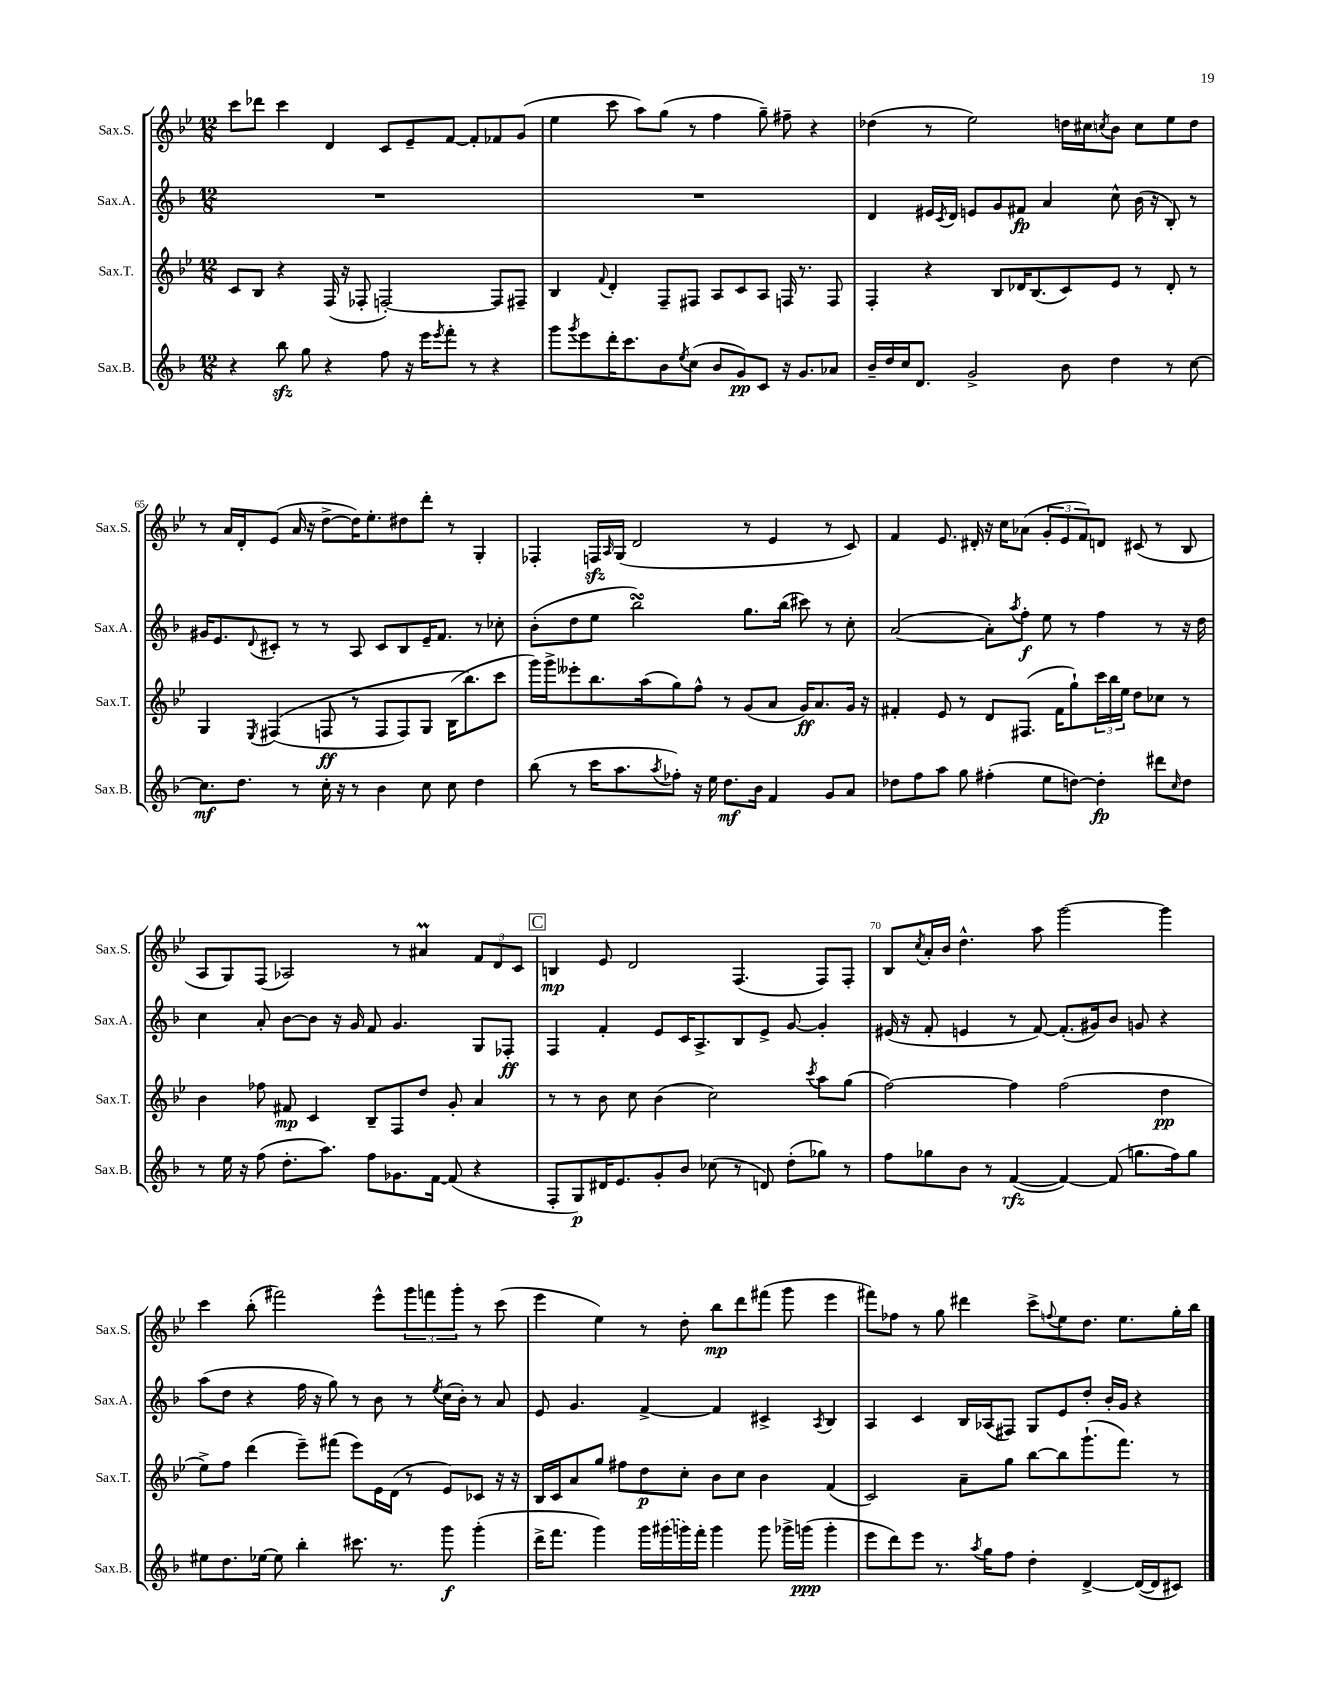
<<
\new StaffGroup <<
\new Staff = "s0" \with { instrumentName = "Sax.S." shortInstrumentName = "Sax.S." } {
    \clef treble \key bes \major \numericTimeSignature \time 12/8
    c'''8 des'''8 c'''4 d'4 c'8 ees'8-- f'8~ f'8-. fes'8 g'8( |
    ees''4 c'''8 a''8) g''8( r8 f''4 g''8--) fis''8-- r4 |
    des''4( r8 ees''2) d''16 cis''16 \acciaccatura { c''8 } bes'8 c''8 ees''8 d''8 |
    r8 a'16 d'16-. ees'8( a'16 r16 d''8~-> d''16) ees''8.-. dis''8 d'''8-. r8 g4-. |
    fes4-. f16\sfz \grace { a16 } g16( d'2 r8 ees'4 r8 c'8) |
    f'4 ees'8. dis'16-. r16 c''16 aes'8( \tuplet 3/2 { g'8-. ees'8 f'8) } d'8 cis'8( r8 bes8 |
    a8 g8) f8( aes2) r8 ais'4\prall \tuplet 3/2 { f'8 d'8 c'8 } |
    \mark \markup { \box "C" } b4\mp ees'8 d'2 f4.( f8) f8-. |
    bes8 \acciaccatura { c''8 } a'16-. bes'16 d''4.-^ a''8 g'''2~ g'''4 |
    c'''4 bes''8-.( fis'''2) ees'''8-^ \tuplet 3/2 { g'''8 f'''8 g'''8-. } r8 c'''8( |
    ees'''4 ees''4) r8 d''8-. bes''8\mp d'''8 fis'''8( g'''8 ees'''4 |
    fis'''8) fes''8 r8 g''8 dis'''4 c'''8-> \appoggiatura { f''8 } ees''8 d''8. ees''8. g''16-. bes''16 \bar "|." |
}
\new Staff = "s1" \with { instrumentName = "Sax.A." shortInstrumentName = "Sax.A." } {
    \clef treble \key f \major \numericTimeSignature \time 12/8
    R1. |
    R1. |
    d'4 eis'16 \acciaccatura { c'8 } d'16 e'8 g'8 fis'8\fp a'4 c''8-^ bes'16( r16 bes8-.) r8 |
    gis'16 e'8. \appoggiatura { d'8 } cis'8-. r8 r8 a8 cis'8 bes8 e'16-- f'8. r8 ces''8-. |
    bes'8-.( d''8 e''8 bes''2\turn) g''8. bes''16( cis'''8) r8 c''8-. |
    a'2~( a'8-.) \acciaccatura { a''8 } f''8-.\f e''8 r8 f''4 r8 r16 d''16 |
    c''4 a'8-. bes'8~ bes'8 r16 g'16 f'8 g'4. g8 fes8-.\ff |
    \mark \markup { \box "C" } f4 f'4-. e'8 c'16 a8.-> bes8 e'8-> g'8~ g'4-. |
    eis'16( r16 f'8-. e'4 r8 f'8~) f'8.-.( gis'16) bes'8 g'8 r4 |
    a''8( d''8 r4 f''16 r16 g''8) r8 bes'8 r8 \acciaccatura { e''8 } c''16( bes'16-.) r8 a'8 |
    e'8 g'4. f'4~-> f'4 cis'4-> \acciaccatura { a8 } bes4 |
    a4 c'4 bes16 aes16( fis8) g8 e'8 d''8-. bes'16-. g'16 r4 \bar "|." |
}
\new Staff = "s2" \with { instrumentName = "Sax.T." shortInstrumentName = "Sax.T." } {
    \clef treble \key bes \major \numericTimeSignature \time 12/8
    c'8 bes8 r4 f16( r16 fes8-. f2~-.) f8 fis8-- |
    bes4 \appoggiatura { f'8 } d'4-. f8-- fis8 a8 c'8 a8 f16 r8. f8 |
    f4-. r4 bes8 des'16 bes8.( c'8) ees'8 r8 des'8-. r8 |
    g4 \acciaccatura { ees8 } fis4(\( f8\ff r8 f8 f8) g8 bes16( bes''8.\) c'''8 |
    g'''16) g'''16-> eeses'''8-. bes''8. a''16( g''8) f''8-^ r8 g'8( a'8 g'16\ff) a'8. g'16 r16 |
    fis'4-. ees'8 r8 d'8 fis8.( fis'16 g''8-!) \tuplet 3/2 { c'''16 bes''16 ees''16 } d''8 ces''8 r8 |
    bes'4 fes''8 fis'8\mp c'4 bes8-- f8 d''8 g'8-. a'4 |
    \mark \markup { \box "C" } r8 r8 bes'8 c''8 bes'4( c''2) \acciaccatura { c'''8 } a''8 g''8( |
    f''2~) f''4 f''2( d''4\pp |
    ees''8->) f''8 d'''4( ees'''8--) fis'''8( ees'''8) ees'16 d'16( r8 ees'8) ces'8 r16 r16 |
    bes16 c'16 a'8 g''8 fis''8 d''8\p c''8-. bes'8 c''8 bes'4 f'4( |
    c'2) a'8-- g''8 bes''8~ bes''8 g'''8.-!( f'''8.) r8 \bar "|." |
}
\new Staff = "s3" \with { instrumentName = "Sax.B." shortInstrumentName = "Sax.B." } {
    \clef treble \key f \major \numericTimeSignature \time 12/8
    r4 bes''8\sfz g''8 r4 f''8 r16 e'''16 \acciaccatura { e'''8 } f'''8-. r8 r4 |
    g'''8 \acciaccatura { g'''8 } e'''8 d'''16-. c'''8. bes'8 \acciaccatura { e''8 } c''8( bes'8 g'8\pp) c'8 r16 g'8. aes'8 |
    bes'16-- d''16 c''16 d'8. g'2-> bes'8 d''4 r8 c''8~ |
    c''8.\mf d''8. r8 c''16-. r16 r8 bes'4 c''8 c''8 d''4 |
    bes''8( r8 c'''16 a''8. \acciaccatura { a''8 } fes''8-.) r16 e''16 d''8.\mf bes'16 f'4 g'8 a'8 |
    des''8 f''8 a''8 g''8 fis''4-.( e''8 d''8~) d''4-.\fp dis'''8 \grace { c''16 } d''8 |
    r8 e''16 r16 f''8( d''8.-. a''8.) f''8 ges'8. f'16~ f'8( r4 |
    \mark \markup { \box "C" } f8-. g8\p) dis'16 e'8. g'8-. bes'8 ces''8( r8 d'8) d''8-.( ges''8) r8 |
    f''8 ges''8 bes'8 r8 f'4~\rfz( f'4~) f'8( g''8. f''16) g''8 |
    eis''8 d''8. ees''16~ ees''8 bes''4-. cis'''8. r8. g'''8\f g'''4-.( |
    d'''16-> f'''8. g'''4) g'''16 \once \slurDashed gis'''16( g'''16) f'''16-. g'''4 g'''8 ges'''16-> g'''16\ppp( g'''4-. |
    e'''8 d'''8) e'''8 r8. \acciaccatura { a''8 } g''16 f''8 d''4-. d'4~-> d'16~( d'16 cis'8) \bar "|." |
}
>>
>>
\layout { \context { \Score currentBarNumber = #62 \override BarNumber.break-visibility = ##(#f #t #t) barNumberVisibility = #(every-nth-bar-number-visible 5) } }
